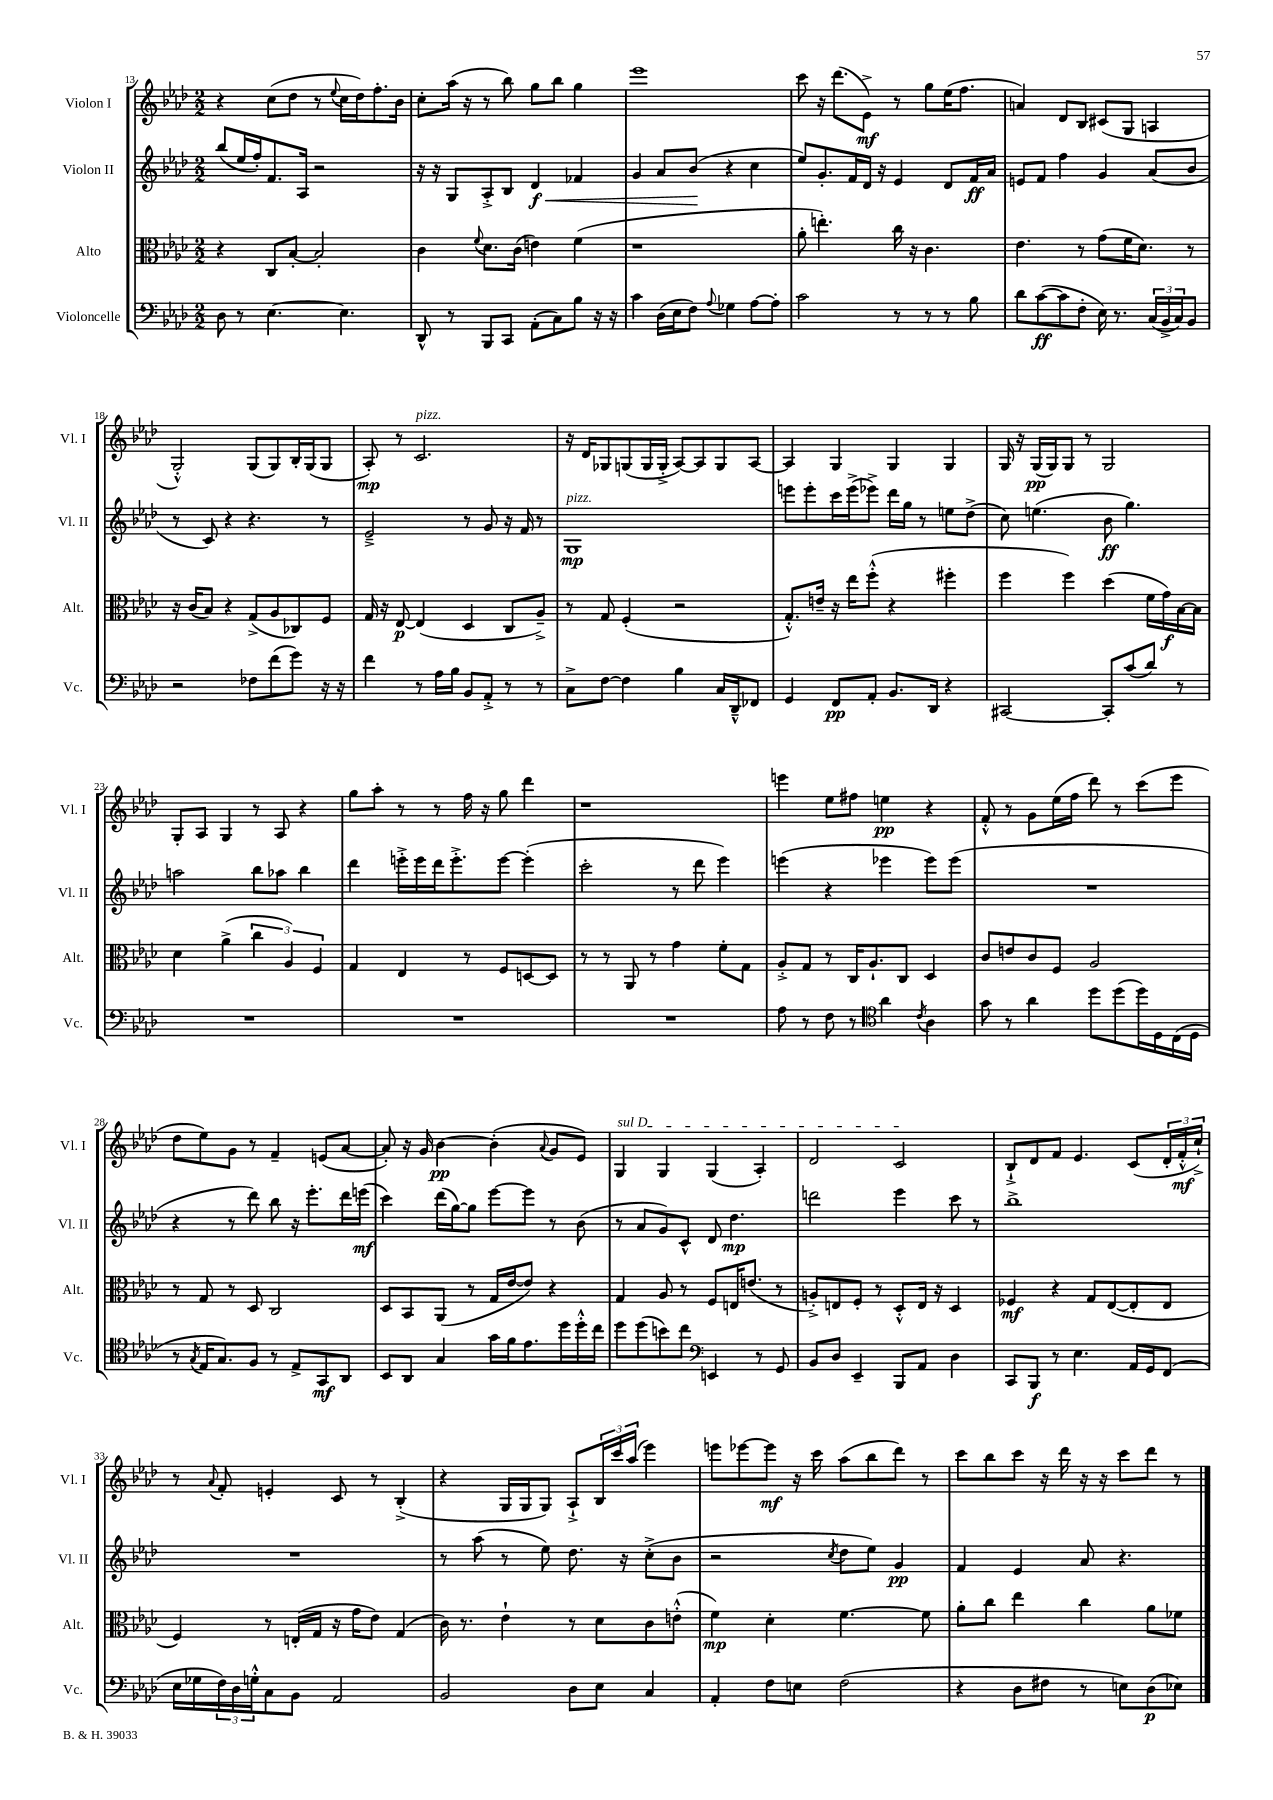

**kern	**dynam	**kern	**dynam	**kern	**dynam	**kern	**dynam
*part4	*part4	*part3	*part3	*part2	*part2	*part1	*part1
*staff4	*staff4	*staff3	*staff3	*staff2	*staff2	*staff1	*staff1
*I"Violoncelle	*	*I"Alto	*	*I"Violon II	*	*I"Violon I	*
*I'Vc.	*	*I'Alt.	*	*I'Vl. II	*	*I'Vl. I	*
*clefF4	*	*clefC3	*	*clefG2	*	*clefG2	*
*k[b-e-a-d-]	*	*k[b-e-a-d-]	*	*k[b-e-a-d-]	*	*k[b-e-a-d-]	*
*M2/2	*	*M2/2	*	*M2/2	*	*M2/2	*
=13	=13	=13	=13	=13	=13	=13	=13
8D-\	.	4r	.	(8bb-/L	.	4r	.
8r	.	.	.	16ee-/L	.	.	.
.	.	.	.	16ff'/J)	.	.	.
[4.E-\	.	8C/L	.	8.f/	.	(8cc\L	.
.	.	[8B-'/J	.	.	.	8dd-\J	.
.	.	.	.	16A-/Jk	.	.	.
.	.	2B-'/]	.	2r	.	8r	.
.	.	.	.	.	.	8qqee-/	.
4.E-\]	.	.	.	.	.	16cc\LL	.
.	.	.	.	.	.	16dd-\J)	.
.	.	.	.	.	.	8.ff'\	.
.	.	.	.	.	.	16b-\Jk	.
=14	=14	=14	=14	=14	=14	=14	=14
8DD-^^/	.	4c\	.	16r	.	8cc'\L	.
.	.	.	.	16r	.	.	.
8r	.	.	.	8G/L	.	(16aa-\Jk	.
.	.	.	.	.	.	16r	.
.	.	8qqf/	.	.	.	.	.
8BBB-/L	.	8.d-\L	.	8A-'^/	.	8r	.
8CC/J	.	.	.	8B-/J	.	8bb-\)	.
.	.	(16c\Jk	.	.	.	.	.
!	!	!	!	!	!LO:HP:b	!	!
(8AA-'\L	.	4en\)	.	4d-/	< f	8gg\L	.
8C\)	.	.	.	.	.	8bb-\J	.
8B-\J	.	(4f\	.	4f-X/	.	4gg\	.
16r	.	.	.	.	.	.	.
16r	.	.	.	.	.	.	.
=15	=15	=15	=15	=15	=15	=15	=15
4c\	.	1r	.	4g/	.	1eee-	.
(16D-\LL	.	.	.	8a-/L	.	.	.
16E-\J	.	.	.	.	.	.	.
8F\J)	.	.	.	(8b-/J	.	.	.
8qqA-/	.	.	.	.	.	.	.
4G-X\	.	.	.	4r	[	.	.
[8A-\L	.	.	.	4cc\	.	.	.
8A-'\J]	.	.	.	.	.	.	.
=16	=16	=16	=16	=16	=16	=16	=16
2c\	.	8a-'\	.	8ee-/L)	.	8ccc\	.
.	.	4.een'\)	.	8.g'/	.	16r	.
.	.	.	.	.	.	(8.ddd-\L	.
.	.	.	.	16f/L	.	.	.
.	.	.	.	16d-/JJ	.	8e-^\J)	mf
.	.	.	.	16r	.	.	.
8r	.	16cc\	.	4e-/	.	8r	.
.	.	16r	.	.	.	.	.
8r	.	4.c\	.	.	.	8gg\L	.
8r	.	.	.	8d-/L	.	(16ee-\K	.
.	.	.	.	.	.	8.ff\J	.
8B-\	.	.	.	16f/L	ff	.	.
.	.	.	.	16a-/JJ	.	.	.
=17	=17	=17	=17	=17	=17	=17	=17
8d-\L	.	4.e-\	.	8en/L	.	4an/)	.
([8c\	ff	.	.	8f/J	.	.	.
8c\]	.	.	.	4ff\	.	8d-/L	.
8F'\J	.	8r	.	.	.	8B-/J	.
16E-\)	.	(8g\L	.	4g/	.	(8c#X/L	.
8.r	.	.	.	.	.	.	.
.	.	16f\K	.	.	.	8G/J	.
.	.	8.d-\J)	.	.	.	.	.
(24C/LL	.	.	.	(8a-/L	.	4An/	.
24BB-^/	.	.	.	.	.	.	.
24C/J)	.	.	.	.	.	.	.
8BB-/J	.	8r	.	8b-/J	.	.	.
!!LO:LB:g=z
=18	=18	=18	=18	=18	=18	=18	=18
2r	.	16r	.	8r	.	2G'^^/)	.
.	.	(16c/KL	.	.	.	.	.
.	.	8B-/J)	.	8c/)	.	.	.
.	.	4r	.	4r	.	.	.
8F-X\L	.	(8G^/L	.	4.r	.	(8G/L	.
(8f\	.	8A-/	.	.	.	8G/)	.
8g\J)	.	8C-X/)	.	.	.	16B-'/L	.
.	.	.	.	.	.	(16G/J	.
16r	.	8F/J	.	8r	.	8G/J	.
16r	.	.	.	.	.	.	.
=19	=19	=19	=19	=19	=19	=19	=19
4f\	.	16G/	.	2e-~^/	.	8A-'/)	mp
.	.	16r	.	.	.	.	.
.	.	[8E-/	p	.	.	8r	.
!	!	!	!	!	!	!LO:TX:a:i:t=pizz.	!
8r	.	(4E-/]	.	.	.	2.c/	.
16A-\LL	.	.	.	.	.	.	.
16B-\JJ	.	.	.	.	.	.	.
8BB-/L	.	4D-/	.	8r	.	.	.
8AA-'^/J	.	.	.	8g/	.	.	.
8r	.	8C/L	.	16r	.	.	.
.	.	.	.	16f/	.	.	.
8r	.	8A-~^/J)	.	8r	.	.	.
=20	=20	=20	=20	=20	=20	=20	=20
!	!	!	!	!LO:TX:a:i:t=pizz.	!	!	!
8C^\L	.	8r	.	1G	mp	16r	.
.	.	.	.	.	.	16d-/KL	.
[8F\J	.	8G/	.	.	.	8G-X/	.
4F\]	.	(4F'/	.	.	.	(8Gn/	.
.	.	.	.	.	.	16G/L	.
.	.	.	.	.	.	16G'^/JJ	.
4B-\	.	2r	.	.	.	[8A-/L)	.
.	.	.	.	.	.	8A-/]	.
16C/LL	.	.	.	.	.	8G/	.
16DD-~^^/J	.	.	.	.	.	.	.
8FF-X/J	.	.	.	.	.	[8A-/J	.
=21	=21	=21	=21	=21	=21	=21	=21
4GG/	.	8.G'^^/L)	.	8eeen\L	.	4A-/]	.
.	.	.	.	8eee'\	.	.	.
.	.	16en~/Jk	.	.	.	.	.
8FF/L	pp	16r	.	16ccc\L	.	4G/	.
.	.	16ee-\KL	.	(16eee^\J	.	.	.
8AA-'/J	.	(8ff'^^\J	.	8eee-X^\J)	.	.	.
8.BB-/L	.	4r	.	16ddd-\LL	.	4G/	.
.	.	.	.	16gg\JJ	.	.	.
.	.	.	.	8r	.	.	.
16DD-/Jk	.	.	.	.	.	.	.
4r	.	4ff#X'\	.	8een\L	.	4G/	.
.	.	.	.	(8dd-^\J	.	.	.
=22	=22	=22	=22	=22	=22	=22	=22
[2CC#X/	.	4ff\	.	8cc\)	.	16G/	.
.	.	.	.	.	.	16r	.
.	.	.	.	(4.een\	.	(16G/LL	pp
.	.	.	.	.	.	16G/J)	.
.	.	4ff\)	.	.	.	8G/J	.
.	.	.	.	.	.	8r	.
8CC#'/L]	.	(4dd-\	.	8b-\	ff	2G/	.
(8c/	.	.	.	4.gg\)	.	.	.
8d-/J)	.	16f\LL	.	.	.	.	.
.	.	16g\)	f	.	.	.	.
8r	.	[16B-\	.	.	.	.	.
.	.	16B-\JJ]	.	.	.	.	.
!!LO:LB:g=z
=23	=23	=23	=23	=23	=23	=23	=23
1r	.	4d-\	.	2aan\	.	8G'/L	.
.	.	.	.	.	.	8A-/J	.
.	.	(4a-^\	.	.	.	4G/	.
.	.	6cc\	.	8bb-\L	.	8r	.
.	.	.	.	8aa-X\J	.	8A-/	.
.	.	6A-/)	.	.	.	.	.
.	.	.	.	4bb-\	.	4r	.
.	.	6F/	.	.	.	.	.
=24	=24	=24	=24	=24	=24	=24	=24
1r	.	4G/	.	4ddd-\	.	8gg\L	.
.	.	.	.	.	.	8aa-'\J	.
.	.	4E-/	.	16eeen'^\LL	.	8r	.
.	.	.	.	16eee\	.	.	.
.	.	.	.	16ddd-\J	.	8r	.
.	.	.	.	8.eee'^\	.	.	.
.	.	8r	.	.	.	16ff\	.
.	.	.	.	.	.	16r	.
.	.	8F/L	.	[8eee\J	.	8gg\	.
.	.	[8Dn/	.	(4eee'\]	.	4ddd-\	.
.	.	8D/J]	.	.	.	.	.
=25	=25	=25	=25	=25	=25	=25	=25
1r	.	8r	.	2ccc'\	.	1r	.
.	.	8r	.	.	.	.	.
.	.	8AA-/	.	.	.	.	.
.	.	8r	.	.	.	.	.
.	.	4g\	.	8r	.	.	.
.	.	.	.	8ddd-\	.	.	.
.	.	8f'\L	.	4eee-\)	.	.	.
.	.	8G\J	.	.	.	.	.
=26	=26	=26	=26	=26	=26	=26	=26
8A-\	.	8A-'^/L	.	(4eeen\	.	4eeen\	.
8r	.	8G/J	.	.	.	.	.
8F\	.	8r	.	4r	.	8ee-\L	.
8r	.	16C/KL	.	.	.	8ff#X\J	.
.	.	8.A-`/	.	.	.	.	.
*clefC4	*	*	*	*	*	*	*
4a-\	.	.	.	4eee-X\	.	4een\	pp
.	.	8C/J	.	.	.	.	.
8qc/	.	.	.	.	.	.	.
4A-\	.	4D-/	.	8eee-\L)	.	4r	.
.	.	.	.	(8eee-\J	.	.	.
=27	=27	=27	=27	=27	=27	=27	=27
8g\	.	8c/L	.	1r	.	8f'^^/	.
8r	.	8en/	.	.	.	8r	.
4a-\	.	8c/	.	.	.	8g\L	.
.	.	8F/J	.	.	.	(16ee-\L	.
.	.	.	.	.	.	16ff\JJ	.
8dd-\L	.	2A-/	.	.	.	8ddd-\)	.
(8dd-\	.	.	.	.	.	8r	.
16dd-\L)	.	.	.	.	.	(8ccc\L	.
16D-\	.	.	.	.	.	.	.
(16C\	.	.	.	.	.	8eee-\J	.
16D-\JJ	.	.	.	.	.	.	.
!!LO:LB:g=z
=28	=28	=28	=28	=28	=28	=28	=28
8r	.	8r	.	4r	.	8dd-\L	.
8qG/	.	.	.	.	.	.	.
16E-/KL	.	8G/	.	.	.	8ee-\)	.
8.G/)	.	.	.	.	.	.	.
.	.	8r	.	8r	.	8g\J	.
8F/J	.	8D-/	.	8ddd-\)	.	8r	.
8r	.	2C/	.	8bb-\	.	4f~/	.
8E-^/L	.	.	.	16r	.	.	.
.	.	.	.	8.eee-'\L	.	.	.
8GG/	mf	.	.	.	.	(8en/L	.
8AA-/J	.	.	.	16ddd-\L	.	[8a-/J	.
.	.	.	.	(16eeen\JJ	mf	.	.
=29	=29	=29	=29	=29	=29	=29	=29
8BB-/L	.	8D-/L	.	4ccc\)	.	8a-'/])	.
8AA-/J	.	8BB-/	.	.	.	16r	.
.	.	.	.	.	.	16g/	.
4G/	.	(8AA-/J	.	(16ddd-\LL	.	[4b-\	pp
.	.	.	.	[16gg\J)	.	.	.
.	.	8r	.	8gg\J]	.	.	.
16g\LL	.	16G/LL	.	[8eee-\L	.	(4b-'\]	.
16f\J	.	[16e-/J	.	.	.	.	.
8.e-\	.	8e-/J])	.	8eee-\J]	.	.	.
.	.	.	.	.	.	8qqa-/	.
.	.	4r	.	8r	.	8g/L	.
16dd-\L	.	.	.	.	.	.	.
16dd-'^^\	.	.	.	(8b-\	.	8e-/J)	.
16cc\JJ	.	.	.	.	.	.	.
=30	=30	=30	=30	=30	=30	=30	=30
!	!	!	!	!	!	!LO:TX:a:i:t=sul D	!
8dd-\L	.	4G/	.	8r	.	4G/	.
(8dd-\	.	.	.	8a-/L	.	.	.
8bn\)	.	8A-/	.	8g/)	.	4G/	.
8cc\J	.	8r	.	8c^^/J	.	.	.
*clefF4	*	*	*	*	*	*	*
4EEn/	.	8F/L	.	8d-/	.	(4G/	.
.	.	16En/K	.	4.dd-\	mp	.	.
.	.	(8.en/J	.	.	.	.	.
8r	.	.	.	.	.	4A-'/)	.
8GG/	.	8r	.	.	.	.	.
=31	=31	=31	=31	=31	=31	=31	=31
8BB-/L	.	8An'^/L)	.	2dddn\	.	2d-/	.
8D-/J	.	8En/	.	.	.	.	.
4EE-~/	.	8F'/J	.	.	.	.	.
.	.	8r	.	.	.	.	.
8BBB-/L	.	8D-'^^/L	.	4eee-\	.	2c/	.
8AA-/J	.	16E/Jk	.	.	.	.	.
.	.	16r	.	.	.	.	.
4D-\	.	4D-/	.	8ccc\	.	.	.
.	.	.	.	8r	.	.	.
=32	=32	=32	=32	=32	=32	=32	=32
8CC/L	.	4F-X/	mf	1bb-^	.	8B-`^/L	.
8BBB-/J	f	.	.	.	.	8d-/	.
8r	.	4r	.	.	.	8f/J	.
4.E-\	.	.	.	.	.	4.e-/	.
.	.	8G/L	.	.	.	.	.
.	.	([8E-/	.	.	.	.	.
16AA-/LL	.	8E-'/]	.	.	.	(8c/L	.
16GG/J	.	.	.	.	.	.	.
(8FF/J	.	8E-/J	.	.	.	24d-'/L	.
.	.	.	.	.	.	24f'^^/	mf
.	.	.	.	.	.	24cc`^/JJ)	.
!!LO:LB:g=z
=33	=33	=33	=33	=33	=33	=33	=33
16E-\LL	.	4F/)	.	1r	.	8r	.
16G-X\	.	.	.	.	.	.	.
.	.	.	.	.	.	8qqa-/	.
24F\)	.	.	.	.	.	8f'/	.
24D-\	.	.	.	.	.	.	.
24Gn'^^\J	.	.	.	.	.	.	.
8C\	.	8r	.	.	.	4en'/	.
8BB-\J	.	(16En'/LL	.	.	.	.	.
.	.	16G/JJ	.	.	.	.	.
2AA-/	.	16r	.	.	.	8c/	.
.	.	16g\KL	.	.	.	.	.
.	.	8e-\J)	.	.	.	8r	.
.	.	(4G/	.	.	.	(4B-'^/	.
=34	=34	=34	=34	=34	=34	=34	=34
2BB-/	.	16c\)	.	8r	.	4r	.
.	.	8.r	.	.	.	.	.
.	.	.	.	(8aa-\	.	.	.
.	.	4e-`\	.	8r	.	16G/LL	.
.	.	.	.	.	.	16G/J	.
.	.	.	.	8ee-\)	.	8G/J)	.
8D-\L	.	8r	.	8.dd-\	.	8A-`^/L	.
8E-\J	.	8d-\L	.	.	.	24B-/L	.
.	.	.	.	.	.	24ccc/	.
.	.	.	.	16r	.	.	.
.	.	.	.	.	.	(24aa-/JJ	.
4C/	.	8c\	.	(8cc'^\L	.	4eee-\)	.
.	.	(8en'^^\J	.	8b-\J	.	.	.
=35	=35	=35	=35	=35	=35	=35	=35
4AA-'/	.	4f\)	mp	2r	.	8eeen\L	.
.	.	.	.	.	.	[8eee-X\	.
8F\L	.	4d-'\	.	.	.	8eee-\J]	mf
8En\J	.	.	.	.	.	16r	.
.	.	.	.	.	.	16ccc\	.
.	.	.	.	8qcc/	.	.	.
(2F\	.	[4.f\	.	8dd-\L	.	(8aa-\L	.
.	.	.	.	8ee-\J)	.	8bb-\	.
.	.	.	.	4g/	pp	8ddd-\J)	.
.	.	8f\]	.	.	.	8r	.
=36	=36	=36	=36	=36	=36	=36	=36
4r	.	8a-'\L	.	4f/	.	8ccc\L	.
.	.	8cc\J	.	.	.	8bb-\	.
8D-\L	.	4ee-\	.	4e-/	.	8ccc\J	.
8F#X\J	.	.	.	.	.	16r	.
.	.	.	.	.	.	16ddd-\	.
8r	.	4cc\	.	8a-/	.	16r	.
.	.	.	.	.	.	16r	.
8En\L)	.	.	.	4.r	.	8ccc\L	.
(8D-\	p	8a-\L	.	.	.	8ddd-\J	.
8E-X\J)	.	8f-X\J	.	.	.	8r	.
==	==	==	==	==	==	==	==
*-	*-	*-	*-	*-	*-	*-	*-
